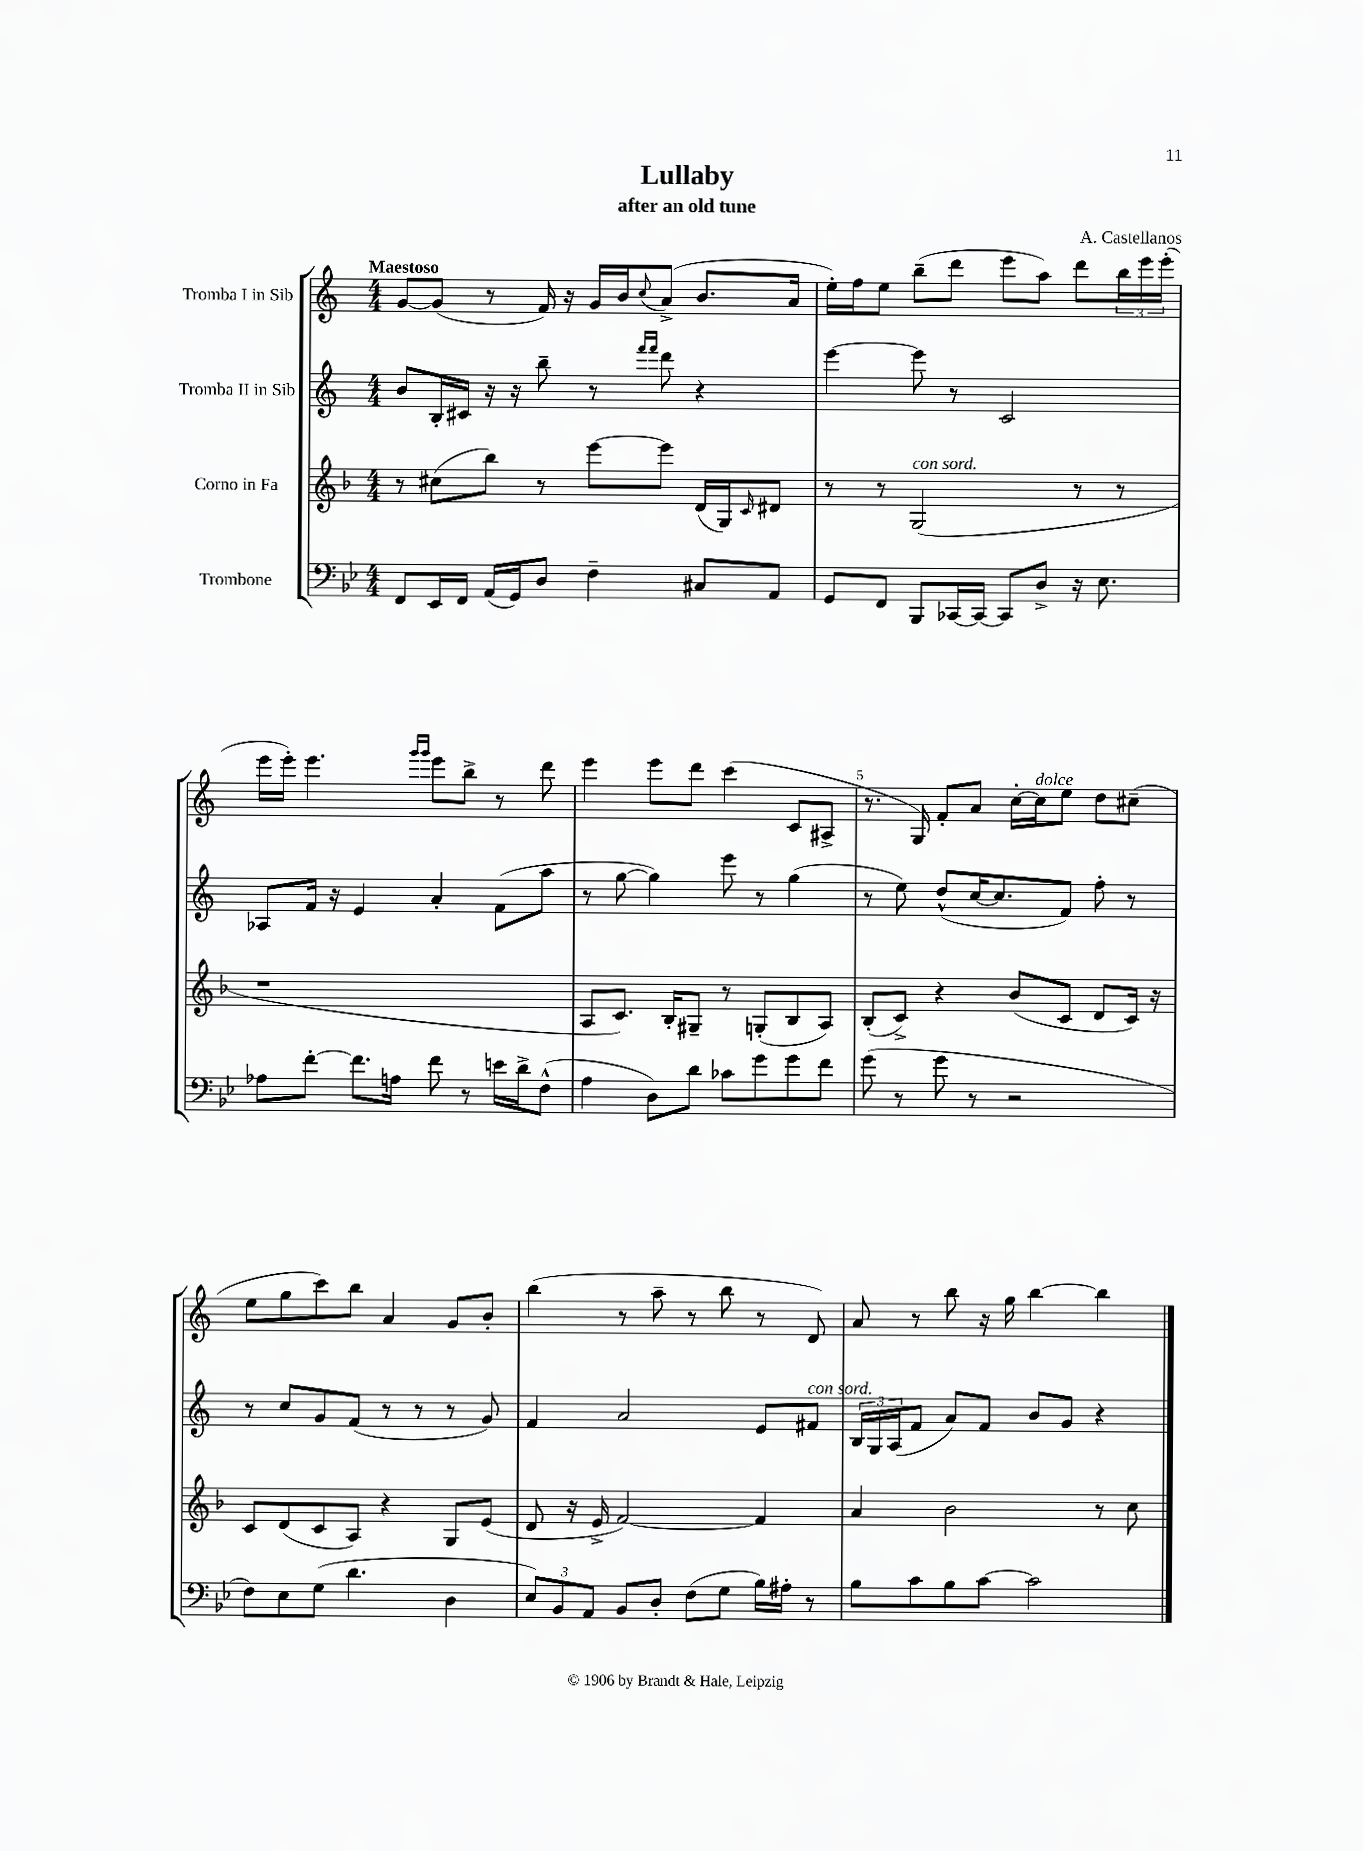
\header { title = "Lullaby" composer = "A. Castellanos" subtitle = "after an old tune" }
<<
\new StaffGroup <<
\new Staff = "s0" \with { instrumentName = "Tromba I in Sib" } {
    \clef treble \key c \major \numericTimeSignature \time 4/4 \tempo "Maestoso"
    g'8~ g'8( r8 f'16) r16 g'16 b'16 \appoggiatura { c''8 } a'8->( b'8. a'16 |
    e''16-.) f''16 e''8 b''8--( d'''8 e'''8 a''8) d'''8 \tuplet 3/2 { b''16 e'''16 e'''16-.( } |
    e'''16 e'''16-.) e'''4. \grace { g'''16 g'''16 } e'''8 b''8-> r8 d'''8 |
    e'''4 e'''8 d'''8 c'''4( c'8 ais8-> |
    r8. g16) f'8-. a'8 c''16~-. c''16^\markup { \italic "dolce" } e''8 d''8 cis''8--( |
    e''8 g''8 c'''8) b''8 a'4 g'8 b'8-. |
    b''4( r8 a''8-- r8 b''8 r8 d'8) |
    a'8 r8 b''8 r16 g''16 b''4~ b''4 \bar "|." |
}
\new Staff = "s1" \with { instrumentName = "Tromba II in Sib" } {
    \clef treble \key c \major \numericTimeSignature \time 4/4
    b'8 b16-. cis'16 r16 r16 b''8-- r8 \grace { f'''16 f'''16 } d'''8 r4 |
    e'''4~ e'''8 r8 c'2 |
    aes8 f'16 r16 e'4 a'4-. f'8( a''8 |
    r8 g''8~ g''4) e'''8 r8 g''4( |
    r8 e''8) d''8-^( c''16~ c''8. f'8) f''8-. r8 |
    r8 c''8 g'8 f'8( r8 r8 r8 g'8) |
    f'4 a'2 e'8 fis'8^\markup { \italic "con sord." } |
    \tuplet 3/2 { b16 g16 a16( } f'8 a'8) f'8 b'8 g'8 r4 \bar "|." |
}
\new Staff = "s2" \with { instrumentName = "Corno in Fa" } {
    \clef treble \key f \major \numericTimeSignature \time 4/4
    r8 cis''8( bes''8) r8 e'''8~ e'''8 d'16( g16) \grace { c'16 } dis'8 |
    r8 r8 g2^\markup { \italic "con sord." }( r8 r8 |
    r1 |
    a8 c'8.) bes16-. gis8-- r8 g8-.( bes8 a8) |
    bes8-.( c'8->) r4 bes'8( c'8 d'8 c'16) r16 |
    c'8 d'8( c'8 a8) r4 g8 e'8( |
    d'8 r16 e'16-> f'2~) f'4 |
    a'4 bes'2 r8 c''8 \bar "|." |
}
\new Staff = "s3" \with { instrumentName = "Trombone" } {
    \clef bass \key bes \major \numericTimeSignature \time 4/4
    f,8 ees,16 f,16 a,16( g,16) d8 f4-- cis8 a,8 |
    g,8 f,8 bes,,8 ces,16~ ces,16~ ces,8 d8-> r16 ees8. |
    aes8 f'8~-. f'8. a16 f'8 r8 e'16 d'16-> f8-^( |
    a4 d8) d'8 ces'8 g'8 g'8 f'8 |
    g'8( r8 g'8 r8 r2 |
    f8) ees8 g8( d'4. d4 |
    \tuplet 3/2 { ees8) bes,8 a,8 } bes,8 d8-. f8( g8 bes16) ais16-. r8 |
    bes8 c'8 bes8 c'8~ c'2 \bar "|." |
}
>>
>>
\layout { \context { \Score \override BarNumber.break-visibility = ##(#f #t #t) barNumberVisibility = #(every-nth-bar-number-visible 5) } }
